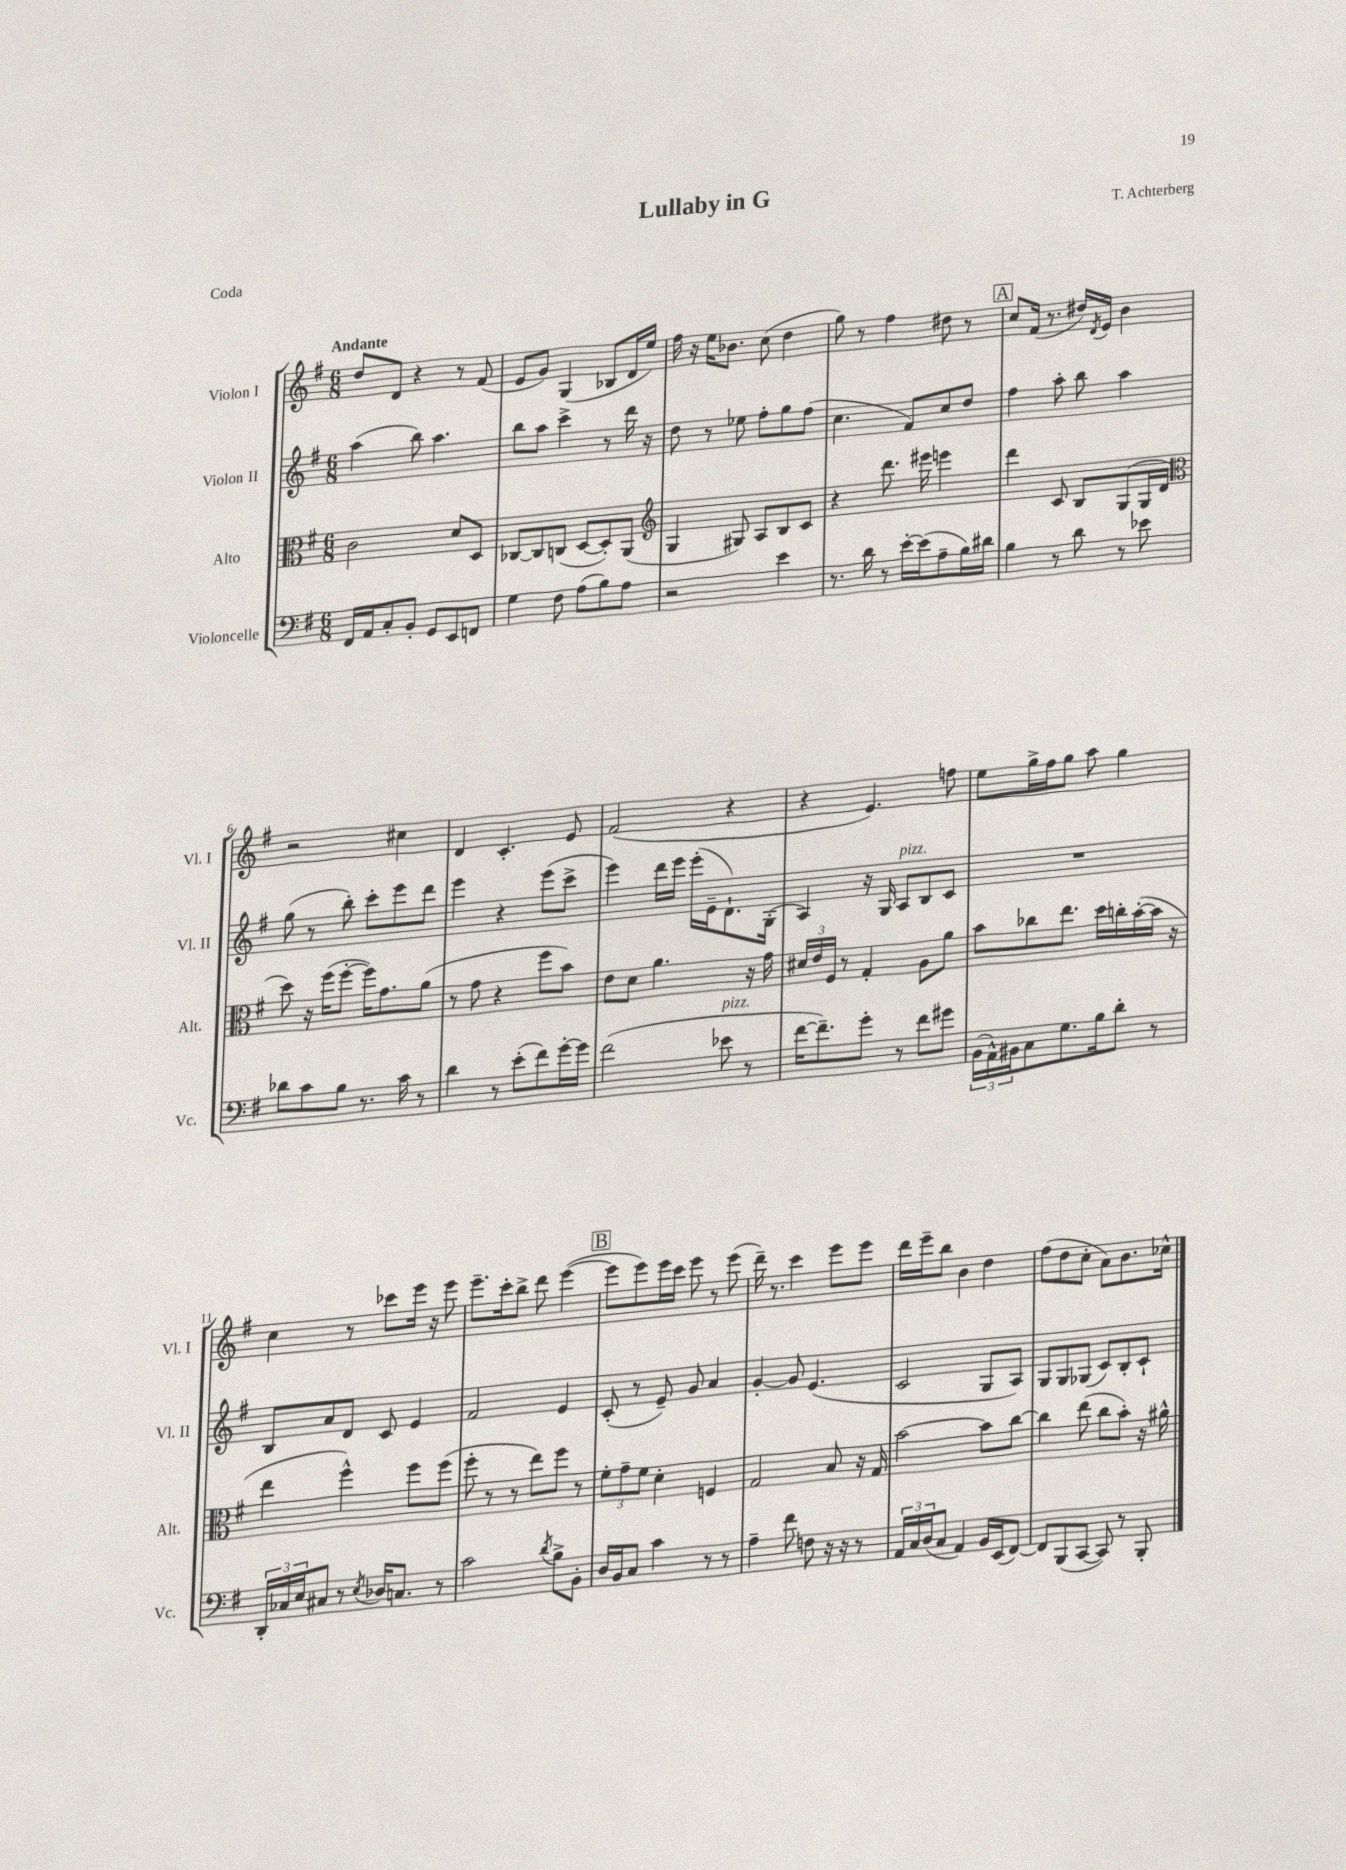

**kern	**kern	**kern	**kern
*part4	*part3	*part2	*part1
*staff4	*staff3	*staff2	*staff1
*I"Violoncelle	*I"Alto	*I"Violon II	*I"Violon I
*I'Vc.	*I'Alt.	*I'Vl. II	*I'Vl. I
*clefF4	*clefC3	*clefG2	*clefG2
*k[f#]	*k[f#]	*k[f#]	*k[f#]
*M6/8	*M6/8	*M6/8	*M6/8
=1	=1	=1	=1
!	!	!	!LO:TX:a:B:t=Andante
16FF#/LL	2c\	(4aa\	8dd/L
16AA/J	.	.	.
8C'/	.	.	8d/J
8BB'/J	.	8bb\)	4r
8GG/L	.	4.aa\	.
8EE/	8d/L	.	8r
8FFn/J	8D/J	.	(8f#/
=2	=2	=2	=2
4G\	[8C-X/L	8bb\L	8e/L
.	8C-/]	8aa\J	8g/J)
8F#\	(8Cn/J	4ccc^\	(4G/
(8A\L	[8D/L	.	.
8B\)	8D'/])	8r	8B-X/L
8A\J	(8AA/J	16ddd\	16d/L
.	.	16r	16ee/JJ)
=3	=3	=3	=3
*	*clefG2	*	*
2r	4G/	8dd\	16ff#\
.	.	.	16r
.	.	8r	16ee\KL
.	.	.	8.b-X\J
.	8G#X/)	8ee-X\	.
.	8A/L	8ff#'\L	(8cc\
4e\	8B/	8gg\	4dd\
.	8c/J	(8ff#\J	.
=4	=4	=4	=4
8.r	4r	4.cc\	8gg\)
.	.	.	8r
16d\	.	.	.
8r	8.ddd\	.	4ff#\
[16e'\LL	.	8f#/L)	.
(16e\J]	16eee#X\	.	.
8A~\	4eeen\	8cc/	8dd#X\
16B\L)	.	8dd/J	8r
16d#X\JJ	.	.	.
!!LO:REH:place=s1:t=A
=5	=5	=5	=5
4B\	4ddd\	4ff#\	8cc/L
.	.	.	(16f#/Jk
.	.	.	8.r
8r	8c/	8aa'\	.
8d\	8B/L	8bb\	16dd#X/LL)
.	.	.	8qd/
.	.	.	16e/JJ
8r	(8G/	4aa\	4b\
8e-X\	16G/L	.	.
.	16d/JJ	.	.
!!LO:LB:g=z
=6	=6	=6	=6
*	*clefC3	*	*
8d-X\L	8dd\)	(8gg\	2r
8c\	16r	8r	.
.	(16ff#\KL	.	.
8B\J	[8ff#'\J	8bb'\)	.
8.r	16ff#\KL])	8ccc'\L	.
.	8.g\	.	.
.	.	8eee\	4cc#X\
16c\	.	.	.
8r	(8a\J	8ddd\J	.
=7	=7	=7	=7
4d\	8r	4eee\	4d/
.	8g\	.	.
8r	4r	4r	4.c'/
(8e'\L	.	.	.
8f#\)	8ff#\L	(8eee\L	.
[16g'\L	8b\J)	8ccc^\J	8e/
16g\JJ]	.	.	.
=8	=8	=8	=8
(2f#\	8e\L	4eee\)	(2f#/
.	8d\J	.	.
.	4.a\	16ddd\LL	.
.	.	16eee\JJ	.
.	.	(16eee'\LL	.
.	.	16e~\J	.
!LO:TX:a:i:t=pizz.	!	!	!
8e-X\	.	8.d`\)	4r
8r	16r	.	.
.	16g\	(16G'\Jk	.
=9	=9	=9	=9
[16f#\KL	24d#X/LL	4A/)	4r
.	24e/	.	.
8.f#~\])	.	.	.
.	24F#/JJ	.	.
.	8r	.	.
8g'\J	4G'/	16r	4.e/)
.	.	16G/	.
!	!	!LO:TX:a:i:t=pizz.	!
8r	.	8A/L	.
8f#\L	8A\L	8B/	.
8g#X\J	8a\J	8c/J	8ffn\
=10	=10	=10	=10
(24BB\LL	8b\L	2.r	8ee\L
24AA^^\)	.	.	.
24BB#X\J	.	.	.
8C\	8cc-X\	.	16gg^\L
.	.	.	16ff#\J
8.G\	8.ee\J	.	8gg\J
.	.	.	8aa\
16B\k	16dd\LL	.	.
8d'\J	16ccn'\	.	4gg\
.	([16b'\	.	.
8r	16b\JJ]	.	.
.	16r	.	.
!!LO:LB:g=z
=11	=11	=11	=11
24DD'/LL	4ee\	8B/L	4cc\
24C-X/	.	.	.
24E/J	.	.	.
8C#X/J	.	8a/	.
8r	4ff#^^\)	8d/J	8r
8qE/	.	.	.
16D-X/KL	.	8c/	8ccc-X\L
8.Cn/J	.	.	.
.	8ff#\L	4e/	16eee\Jk
.	.	.	16r
8r	(8ff#\J	.	8eee\
=12	=12	=12	=12
2c\	8ff#'\	2f#/	8.eee~\L
.	8r	.	.
.	.	.	16ccc'\k
.	8r	.	8bb^\J
.	8ee\L)	.	8ddd\
8qd/	.	.	.
8B^\L	8ff#\J	4e/	([4eee\
8BB'\J	8r	.	.
!!LO:REH:place=s1:t=B
=13	=13	=13	=13
16D/LL	12f#'\L	(8c'/	8eee\L]
16BB/J	.	.	.
.	12g~\	.	.
8C/J	.	8r	8eee\)
.	12f#\J	.	.
4c\	4d'\	8e~/)	16eee\L
.	.	.	16ccc\JJ
.	.	8g/	8eee\
8r	4Fn/	4a/	8r
8r	.	.	(8eee\
=14	=14	=14	=14
4A~\	2G/	[4g'/	16ddd~\)
.	.	.	8.r
8f#\	.	8g/]	4ccc\
8Fn\	.	(4.e/	.
16r	8B/	.	8eee\L
16r	.	.	.
8r	16r	.	8eee\J
.	16G/	.	.
=15	=15	=15	=15
24AA/LL	[2b\	2c/	16ddd\LL
24C/	.	.	.
.	.	.	16eee~\J
(24D/J	.	.	.
8C/J	.	.	8bb\J
4AA/)	.	.	4b\
16BB/LL	8b\L]	8G/L	4dd\
(16EE/J	.	.	.
[8FF#/J)	[8cc\J	8A/J)	.
=16	=16	=16	=16
8FF#/L]	4cc\]	8G/L	(8ff#\L
(8BBB/	.	8G/	8dd\
[8CC/J	(8ee\	(8G-X/J	8cc'\J
8CC/])	8cc\L	8c/L)	8a\L)
8r	8b'\J)	8B'/	8.b\
8BBB'/	16r	8c`/J	.
.	16a#X^^\	.	16cc-X^^\Jk
==	==	==	==
*-	*-	*-	*-
